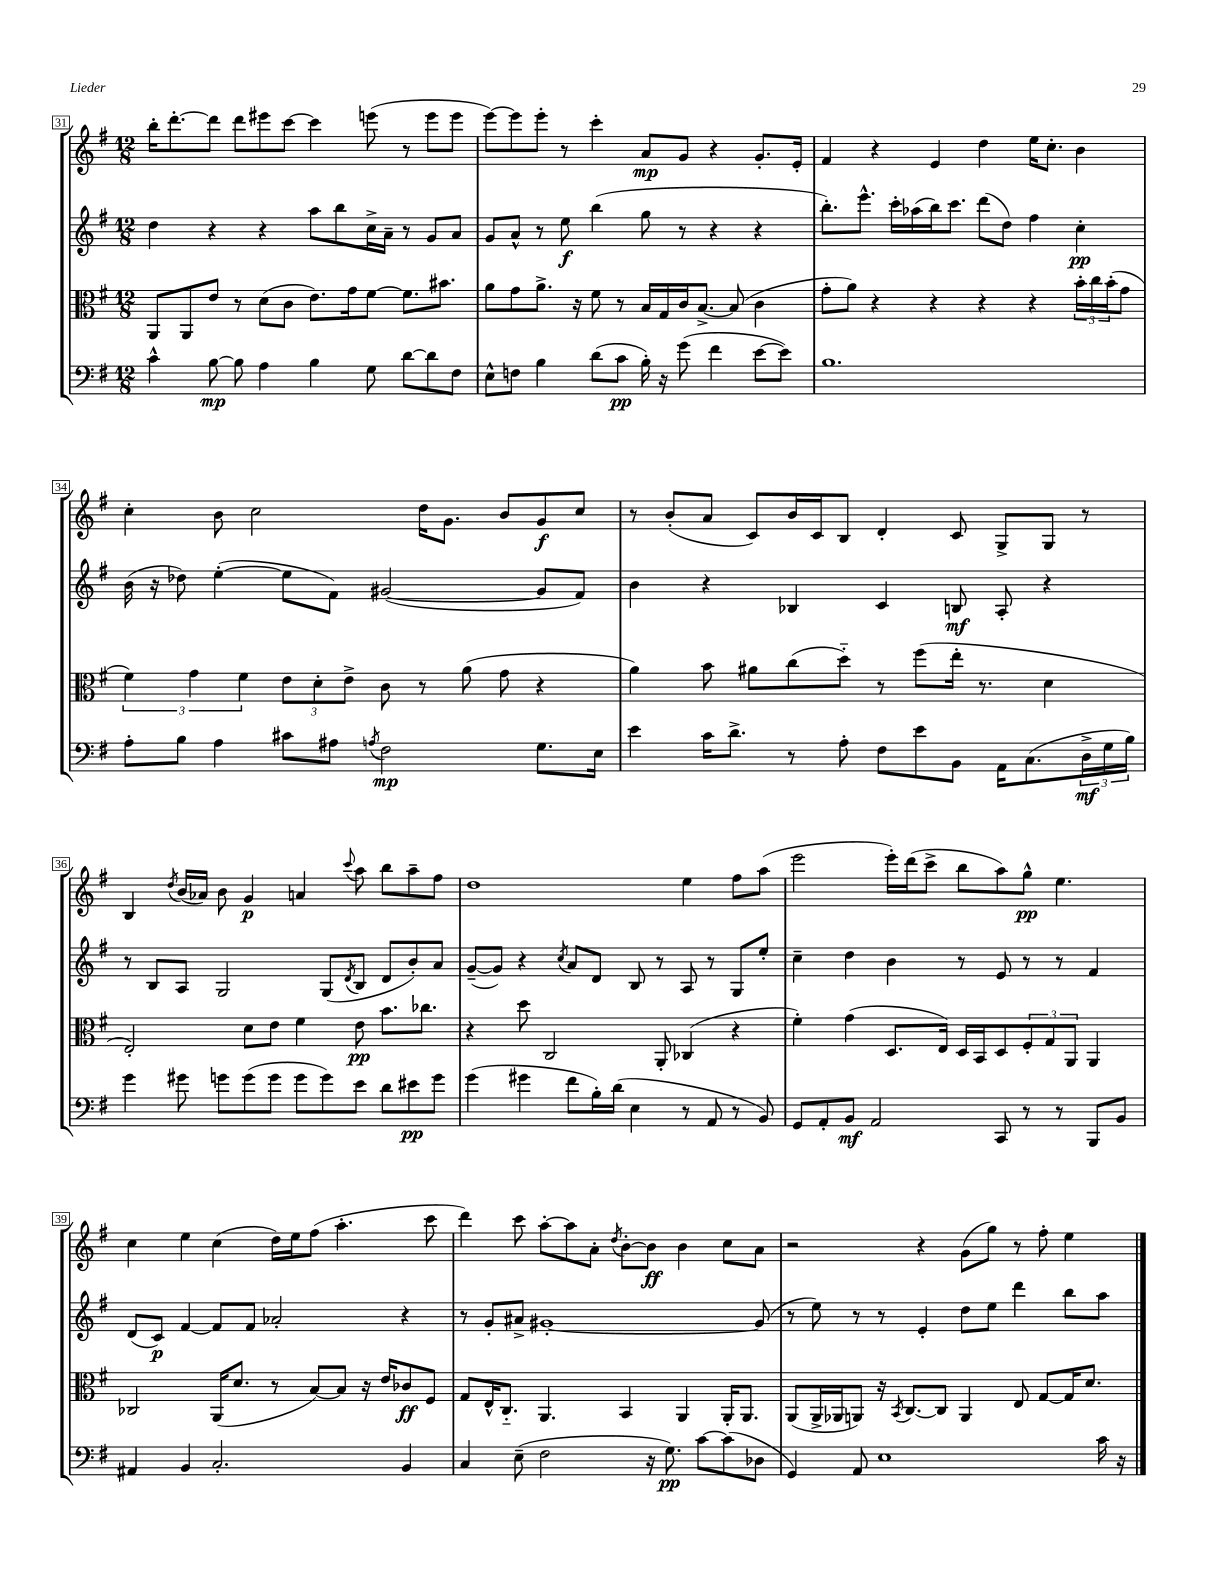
<<
\new StaffGroup <<
\new Staff = "s0" {
    \clef treble \key g \major \numericTimeSignature \time 12/8
    b''16-. d'''8.~-. d'''8 d'''8 eis'''8 c'''8~ c'''4 e'''8( r8 e'''8 e'''8 |
    e'''8~) e'''8 e'''8-. r8 c'''4-. a'8\mp g'8 r4 g'8.-. e'16-. |
    fis'4 r4 e'4 d''4 e''16 c''8.-. b'4 |
    c''4-. b'8 c''2 d''16 g'8. b'8 g'8\f c''8 |
    r8 b'8-.( a'8 c'8) b'16 c'16 b8 d'4-. c'8 g8-> g8 r8 |
    b4 \acciaccatura { d''8 } b'16( aes'16) b'8 g'4\p a'4 \appoggiatura { c'''8 } a''8 b''8 a''8-- fis''8 |
    d''1 e''4 fis''8 a''8( |
    e'''2 e'''16-.) d'''16( c'''8-> b''8 a''8) g''8-^\pp e''4. |
    c''4 e''4 c''4( d''16) e''16 fis''8( a''4.-. c'''8 |
    d'''4) c'''8 a''8~-. a''8 a'8-. \acciaccatura { d''8 } b'8~-. b'8\ff b'4 c''8 a'8 |
    r2 r4 g'8( g''8) r8 fis''8-. e''4 \bar "|." |
}
\new Staff = "s1" {
    \clef treble \key g \major \numericTimeSignature \time 12/8
    d''4 r4 r4 a''8 b''8 c''16-> a'16-- r8 g'8 a'8 |
    g'8 a'8-^ r8 e''8\f b''4( g''8 r8 r4 r4 |
    b''8.-.) e'''8.-^ c'''16-. aes''16( b''16) c'''8. d'''8( d''8) fis''4 c''4-.\pp |
    b'16( r16 des''8) e''4~-.( e''8 fis'8) gis'2~( gis'8 fis'8) |
    b'4 r4 bes4 c'4 b8\mf a8-. r4 |
    r8 b8 a8 g2 g8( \acciaccatura { d'8 } b8 d'8 b'8-.) a'8 |
    g'8~--( g'8) r4 \acciaccatura { c''8 } a'8 d'8 b8 r8 a8 r8 g8 e''8-. |
    c''4-- d''4 b'4 r8 e'8 r8 r8 fis'4 |
    d'8( c'8\p) fis'4~ fis'8 fis'8 aes'2-. r4 |
    r8 g'8-. ais'8-> gis'1~-. gis'8( |
    r8 e''8) r8 r8 e'4-. d''8 e''8 d'''4 b''8 a''8 \bar "|." |
}
\new Staff = "s2" {
    \clef alto \key g \major \numericTimeSignature \time 12/8
    a,8 a,8 e'8 r8 d'8( c'8 e'8.) g'16 fis'8~ fis'8. bis'8. |
    a'8 g'8 a'8.-> r16 fis'8 r8 b16 g16 c'16 b8.~-> b8( c'4 |
    g'8-. a'8) r4 r4 r4 r4 \tuplet 3/2 { b'16-. c''16 b'16-.( } g'8 |
    \tuplet 3/2 { fis'4) g'4 fis'4 } \tuplet 3/2 { e'8 d'8-. e'8-> } c'8 r8 a'8( g'8 r4 |
    a'4) b'8 ais'8 c''8( d''8-_) r8 fis''8( e''16-. r8. d'4 |
    e2-.) d'8 e'8 fis'4 e'8\pp b'8. ces''8. |
    r4 d''8 c2 a,8-. ces4( r4 |
    fis'4-.) g'4( d8. e16) d16 b,16 d8 \tuplet 3/2 { fis8-. g8 a,8 } a,4 |
    ces2 a,16( d'8. r8 b8~) b8 r16 e'16 ces'8\ff fis8 |
    g8 e16-^ c8.-_ a,4. b,4 a,4 a,16-. a,8. |
    a,8( a,16-> aes,16 a,8) r16 \acciaccatura { b,8 } c8.~ c8 a,4 e8 g8~ g16 d'8. \bar "|." |
}
\new Staff = "s3" {
    \clef bass \key g \major \numericTimeSignature \time 12/8
    c'4-^ b8~\mp b8 a4 b4 g8 d'8~ d'8 fis8 |
    e8-^ f8 b4 d'8( c'8\pp b16-.) r16 g'8( fis'4 e'8~ e'8) |
    b1. |
    a8-. b8 a4 cis'8 ais8 \acciaccatura { a8 } fis2\mp g8. e16 |
    e'4 c'16 d'8.-> r8 a8-. fis8 e'8 b,8 a,16 c8.( \tuplet 3/2 { d16->\mf g16 b16) } |
    g'4 gis'8 g'8 g'8( g'8 g'8 g'8) e'8 d'8 eis'8\pp g'8 |
    g'4( gis'4 fis'8 b16-.) d'16( e4 r8 a,8 r8 b,8) |
    g,8 a,8-. b,8\mf a,2 c,8 r8 r8 b,,8 b,8 |
    ais,4 b,4 c2.-. b,4 |
    c4 e8--( fis2 r16 g8.\pp) c'8~ c'8( des8 |
    g,4) a,8 e1 c'16 r16 \bar "|." |
}
>>
>>
\layout { \context { \Score currentBarNumber = #31 \override BarNumber.stencil = #(make-stencil-boxer 0.1 0.3 ly:text-interface::print) } }
